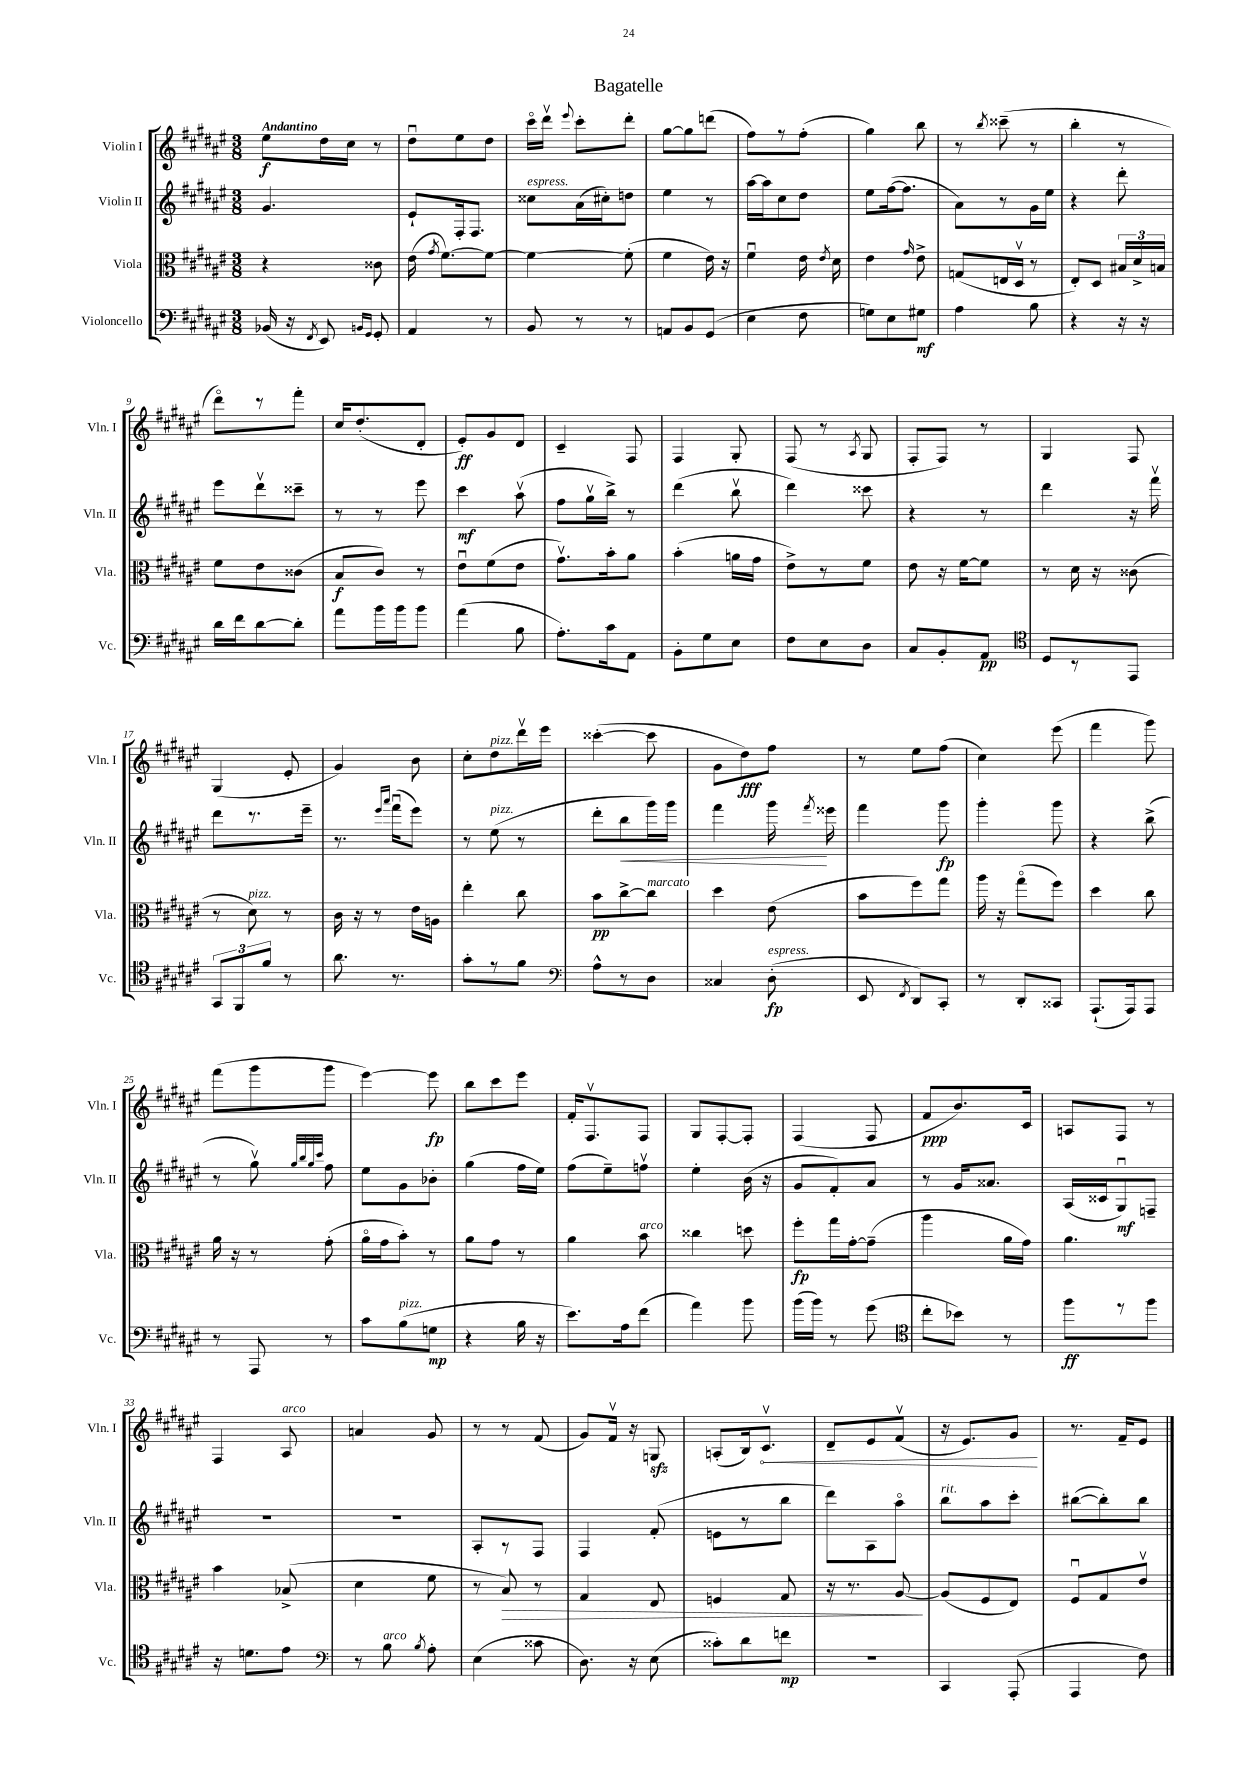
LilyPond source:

\header { title = "Bagatelle" }
<<
\new StaffGroup <<
\new Staff = "s0" \with { instrumentName = "Violin I" shortInstrumentName = "Vln. I" } {
    \clef treble \key fis \major \numericTimeSignature \time 3/8 \tempo "Andantino"
    \autoBeamOff eis''8[\f dis''16 cis''16] r8 |
    dis''8[\downbow eis''8 dis''8] |
    cis'''16[\flageolet dis'''16]\upbow \appoggiatura { eis'''8 } cis'''8[-. dis'''8]-. |
    gis''8[~ gis''8 d'''8]( |
    fis''8[) r8 fis''8]-.( |
    gis''4) b''8 |
    r8 \acciaccatura { b''8 } cisis'''8--( r8 |
    b''4-. r8 |
    dis'''8[\flageolet) r8 fis'''8]-. |
    cis''16[ dis''8.-.( dis'8]-. |
    eis'8[-.\ff) gis'8 dis'8] |
    cis'4-- fis8 |
    fis4 gis8-. |
    fis8( r8 \acciaccatura { ais8 } gis8 |
    fis8[-. fis8]) r8 |
    gis4 fis8 |
    gis4( eis'8-. |
    gis'4) b'8 |
    cis''8[-. dis''8^\markup { \italic "pizz." } dis'''16\upbow eis'''16] |
    cisis'''4~-.( cisis'''8 |
    gis'8[ dis''8\fff) fis''8] |
    r8 eis''8[ fis''8]( |
    cis''4) eis'''8( |
    fis'''4 gis'''8) |
    fis'''8[( gis'''8 gis'''8] |
    eis'''4~) eis'''8\fp |
    b''8[ cis'''8 eis'''8] |
    fis'16[-. fis8.\upbow fis8] |
    gis8[ fis8~-. fis8]-. |
    fis4( fis8 |
    fis'8[\ppp b'8.) cis'16] |
    a8[ fis8] r8 |
    fis4 ais8^\markup { \italic "arco" } |
    a'4 gis'8 |
    r8 r8 fis'8( |
    gis'8[) fis'16]\upbow r16 g8\sfz |
    a8[-.( b16) \once \override Hairpin.circled-tip = ##t cis'8.]\upbow\< |
    dis'8[-- eis'8 fis'8]\upbow( |
    r16 eis'8.[) gis'8]\! |
    r8. fis'16[-- eis'8] \bar "|." |
}
\new Staff = "s1" \with { instrumentName = "Violin II" shortInstrumentName = "Vln. II" } {
    \clef treble \key fis \major \numericTimeSignature \time 3/8
    \autoBeamOff gis'4. |
    eis'8[-! fis16-. fis8.] |
    cisis''8[^\markup { \italic "espress." } ais'16( cis''16-.) d''8] |
    eis''4 r8 |
    ais''16[~ ais''16 cis''8 dis''8] |
    eis''8[ fis''16~( fis''8.] |
    ais'8[) r8 gis'16 eis''16] |
    r4 dis'''8-. |
    eis'''8[ dis'''8\upbow cisis'''8]-- |
    r8 r8 eis'''8 |
    cis'''4\mf ais''8\upbow( |
    fis''8[ gis''16\upbow b''16]->) r8 |
    dis'''4( b''8\upbow |
    dis'''4) cisis'''8 |
    r4 r8 |
    dis'''4 r16 fis'''16\upbow |
    dis'''8[ r8. eis'''16]-- |
    r8. \grace { eis'''16[ ais'''16] } fis'''16[\downbow( eis'''8]) |
    r8 eis''8^\markup { \italic "pizz." }( r8 |
    dis'''8[-. b''8\< gis'''16) gis'''16] |
    fis'''4 gis'''16\! \acciaccatura { fis'''8 } eisis'''16 |
    fis'''4 gis'''8\fp |
    gis'''4-. gis'''8 |
    r4 b''8->( |
    r8 gis''8\upbow) \grace { gis''32[ b''32 gis''32 cis'''32] } fis''8 |
    eis''8[ gis'8 bes'8]-. |
    gis''4( fis''16[ eis''16]) |
    fis''8[( eis''8--) f''8]\upbow |
    eis''4-. b'16( r16 |
    gis'8[ fis'8-.) ais'8] |
    r8 gis'16[ aisis'8.] |
    ais16[( cisis'16 gis8\downbow\mf) f8]-- |
    R4. |
    R4. |
    ais8[-. r8 fis8] |
    fis4 fis'8-.( |
    e'8[ r8 b''8] |
    dis'''8[) ais8 ais''8]\flageolet |
    b''8[^\markup { \italic "rit." } ais''8 cis'''8]-. |
    bis''8[~( bis''8-.) bis''8] \bar "|." |
}
\new Staff = "s2" \with { instrumentName = "Viola" shortInstrumentName = "Vla." } {
    \clef alto \key fis \major \numericTimeSignature \time 3/8
    \autoBeamOff r4 cisis'8 |
    eis'16( \acciaccatura { gis'8 } fis'8.[~) fis'8]~ |
    fis'4~ fis'8-.( |
    fis'4 eis'16) r16 |
    fis'4\downbow eis'16 \acciaccatura { eis'8 } dis'16 |
    eis'4 \grace { gis'16 } eis'8-> |
    g8[( e16 dis16]\upbow r8 |
    eis8[-.) dis8] \tuplet 3/2 { bis16[ dis'16-> b16] } |
    fis'8[ eis'8 cisis'8]( |
    b8[\f cis'8]) r8 |
    eis'8[\downbow fis'8( eis'8] |
    gis'8.[\upbow) b'16-. ais'8] |
    b'4-.( a'16[ gis'16] |
    eis'8[->) r8 fis'8] |
    eis'8 r16 fis'16[~ fis'8] |
    r8 dis'16 r16 cisis'8( |
    r8 dis'8^\markup { \italic "pizz." }) r8 |
    cis'16 r16 r8 eis'16[ a16] |
    eis''4-. cis''8 |
    b'8[\pp cis''8~-> cis''8]^\markup { \italic "marcato" } |
    dis''4 eis'8( |
    b'8[ fis''8) gis''8] |
    ais''16 r16 gis''8[\flageolet( fis''8]) |
    dis''4 cis''8 |
    ais'16 r16 r8 gis'8-.( |
    ais'16[\flageolet gis'16 b'8]-.) r8 |
    ais'8[ gis'8] r8 |
    ais'4 b'8^\markup { \italic "arco" } |
    cisis''4 d''8 |
    fis''8[-.\fp gis''16 gis'16~-. gis'8]--( |
    ais''4 ais'16[ gis'16]) |
    ais'4. |
    b'4 bes8->( |
    dis'4 fis'8 |
    r8 b8\>) r8 |
    gis4 eis8 |
    f4 gis8 |
    r16 r8. ais8~\! |
    ais8[( fis8 eis8]) |
    fis8[\downbow gis8 eis'8]\upbow \bar "|." |
}
\new Staff = "s3" \with { instrumentName = "Violoncello" shortInstrumentName = "Vc." } {
    \clef bass \key fis \major \numericTimeSignature \time 3/8
    \autoBeamOff bes,16( r16 \acciaccatura { fis,8 } eis,8) \grace { b,16[ gis,16] } gis,8-. |
    ais,4 r8 |
    b,8 r8 r8 |
    a,8[ b,8 gis,8]( |
    eis4 fis8 |
    g8[) eis8 gis8]\mf |
    ais4 b8 |
    r4 r16 r16 |
    dis'16[ fis'16 dis'8~ dis'8]-. |
    ais'8[ b'16 b'16 b'8] |
    ais'4( b8 |
    ais8.[-.) cis'16 ais,8] |
    b,8[-. gis8 eis8] |
    fis8[ eis8 dis8] |
    cis8[ b,8-. ais,8]\pp |
    \clef tenor dis8[ r8 eis,8] |
    \tuplet 3/2 { gis,8[ fis,8 fis'8] } r8 |
    ais'8. r8. |
    gis'8[-. r8 fis'8] |
    \clef bass ais8[-^ r8 dis8] |
    cisis4 dis8-.\fp^\markup { \italic "espress." }( |
    eis,8 \acciaccatura { fis,8 } dis,8[) cis,8]-. |
    r8 dis,8[-. cisis,8] |
    ais,,8.[-!( ais,,16) ais,,8] |
    r8 ais,,8 r8 |
    cis'8[ b8^\markup { \italic "pizz." }( g8]\mp |
    r4 b16 r16 |
    eis'8.[) ais16 fis'8]( |
    ais'4) b'8 |
    b'16[( b'16]) r8 gis'8( |
    \clef tenor cis''8[-. bes'8]) r8 |
    fis''8[\ff r8 fis''8] |
    r16 d'8.[ eis'8] |
    \clef bass r8 b8^\markup { \italic "arco" } \acciaccatura { b8 } ais8-. |
    eis4( cisis'8 |
    dis8.) r16 eis8( |
    cisis'8[-.) dis'8 f'8]\mp |
    R4. |
    cis,4 ais,,8-.( |
    ais,,4 fis8) \bar "|." |
}
>>
>>
